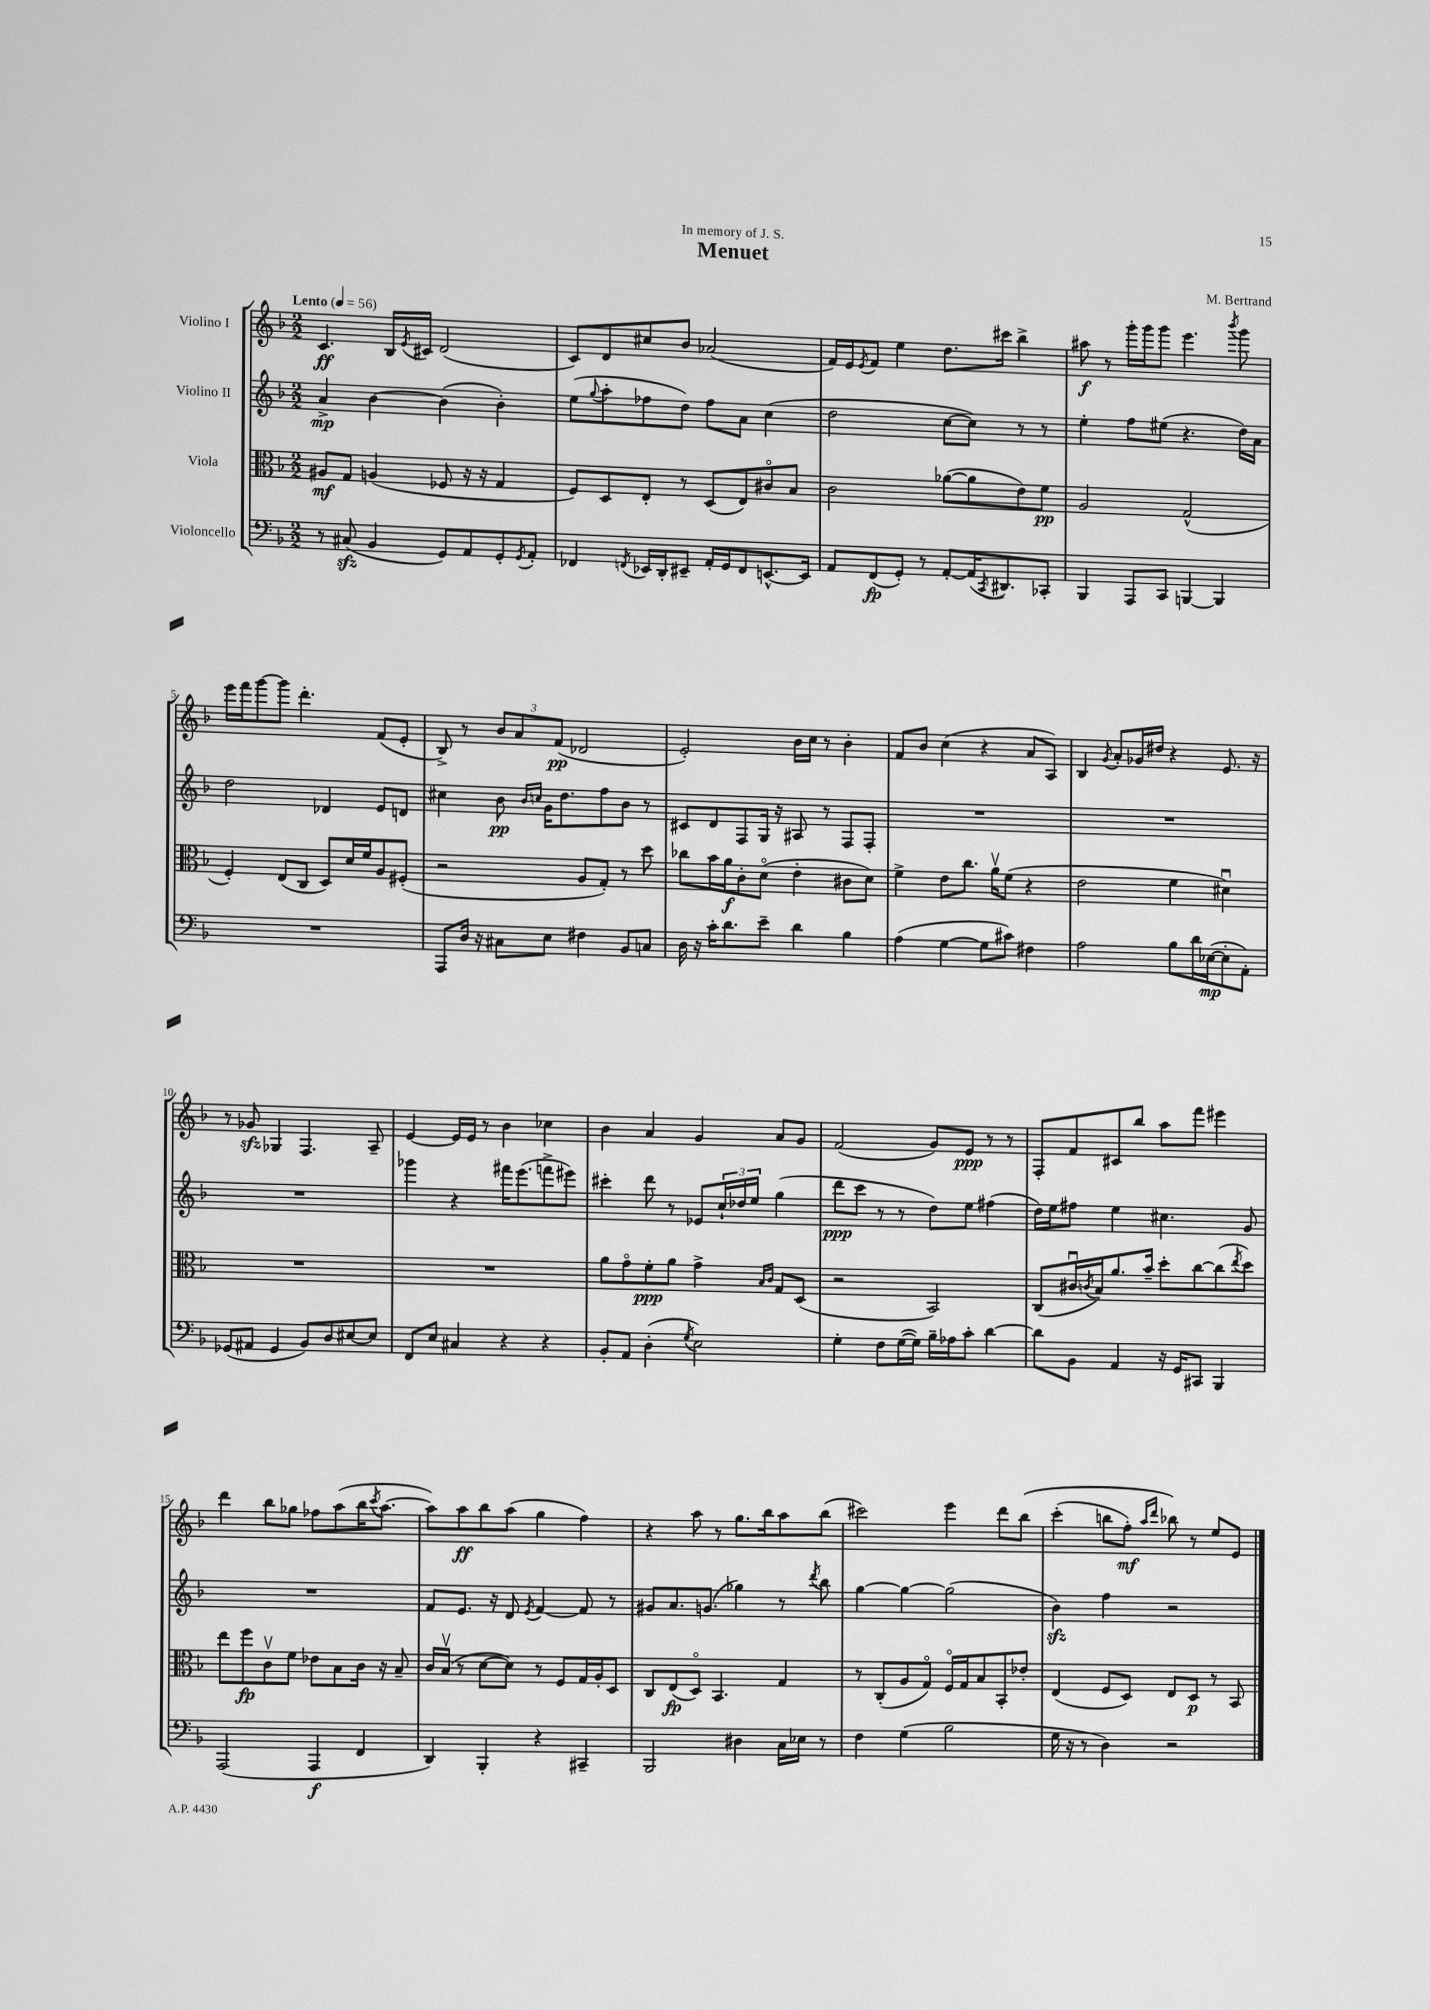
\header { title = "Menuet" composer = "M. Bertrand" dedication = "In memory of J. S." }
<<
\new StaffGroup <<
\new Staff = "s0" \with { instrumentName = "Violino I" } {
    \clef treble \key f \major \numericTimeSignature \time 2/2 \tempo "Lento" 4 = 56
    c'4.\ff bes16 \acciaccatura { e'8 } cis'16 d'2( |
    c'8) d'8 cis''8 bes'8 aes'2( |
    f'16) e'16 \acciaccatura { e'8 } f'8 e''4 d''8. cis'''16 bes''4-> |
    ais''8\f r8 g'''16-. g'''16 g'''8 e'''4. \acciaccatura { bes'''8 } g'''8 |
    e'''16 f'''16 g'''8~ g'''8 d'''4.-. f'8( e'8-. |
    bes8->) r8 \tuplet 3/2 { bes'8 a'8 f'8\pp( } des'2 |
    e'2-.) bes'16 c''16 r8 bes'4-. |
    f'8 bes'8 c''4( r4 a'8 a8) |
    bes4 \acciaccatura { g'8 } a'8-. ges'16 dis''16 r4 e'8. r16 |
    r8 ges'8\sfz ges4 f4. a8-- |
    e'4~ e'16 e'16 r8 bes'4 ces''4 |
    bes'4 a'4 g'4 a'8 g'8 |
    f'2( g'8) e'8\ppp r8 r8 |
    f8-. f'8 cis'8 bes''8 a''8 f'''8 eis'''4 |
    d'''4 bes''8 ges''8 fes''8 a''8( bes''16 \acciaccatura { c'''8 } a''8.~ |
    a''8) a''8\ff bes''8 a''8( g''4 f''4) |
    r4 a''8 r8 g''8. bes''16 a''8 bes''8( |
    cis'''2) e'''4 d'''8 bes''8\( |
    c'''4-.( b''8 f''8-.\mf) \grace { a''16 d'''16 } bes''8\) r8 e''8 e'8 \bar "|." |
}
\new Staff = "s1" \with { instrumentName = "Violino II" } {
    \clef treble \key f \major \numericTimeSignature \time 2/2
    a'4->\mp bes'4~ bes'4( bes'4-.) |
    e''8( \appoggiatura { g''8 } a''8-. fes''8 d''8) fes''8 a'8 c''4( |
    d''2 c''8~ c''8) r8 r8 |
    e''4-. f''8 eis''8( r4. d''16) a'16 |
    d''2 des'4 e'8 d'8 |
    cis''4 bes'8\pp \grace { bes'16 c''16 } g'16 d''8. f''8 bes'8 r8 |
    cis'8 d'8 f8 g16 r16 ais8 r8 f8 f8-. |
    R1 |
    R1 |
    R1 |
    ges'''4 r4 fis'''16 e'''8.( f'''8-> eis'''8) |
    cis'''4-. d'''8 r8 ees'8 \tuplet 3/2 { c''16-! des''16 e''16 } g''4( |
    d'''8\ppp c'''8 r8 r8 d''8) e''8 fis''4( |
    d''16) e''16 fis''8 e''4 cis''4. g'8 |
    R1 |
    f'8 e'8. r16 d'8 \acciaccatura { e'8 } f'4~ f'8 r8 |
    gis'8 a'8. g'8.( ges''4) r8 \acciaccatura { d'''8 } bes''8 |
    g''4~ g''4~ g''2( |
    bes'4\sfz) f''4 r2 \bar "|." |
}
\new Staff = "s2" \with { instrumentName = "Viola" } {
    \clef alto \key f \major \numericTimeSignature \time 2/2
    ais8\mf g8 a4( fes8 r16 r16 g4 |
    f8) d8 e8-. r8 d8( e8) cis'8\flageolet bes8 |
    c'2 aes'8~( aes'8 e'8) f'8\pp |
    a2 g2-^( |
    f4-.) e8( c8 d8) d'16 f'16 a8 fis8-.( |
    r2 a8 g8-.) r8 d''8 |
    ces''8 bes'16 a'16\f c'8-. d'8\flageolet( e'4-. cis'8 d'8) |
    f'4-> e'8 c''8. a'16\upbow f'8( r4 |
    e'2 f'4 dis'4\downbow) |
    R1 |
    R1 |
    a'8 g'8\flageolet f'8-.\ppp a'8 g'4-> \grace { bes16 c'16 } g8 d8( |
    r2 bes,2) |
    c8( cis'16\downbow \acciaccatura { c'8 } bes16) a'8. bes'16-- d''8-. c''8~ c''8( \acciaccatura { e''8 } d''8) |
    e''8 f''8\fp c'8\upbow f'8 ees'8 bes8 c'16 r16 bes8-- |
    c'16 bes16\upbow( r8 d'8~ d'8) r8 f8 g16 a16-. d8 |
    c8 e8\fp( d8\flageolet) bes,4. g4 |
    r8 c8-.( a8 g8\flageolet) f16\flageolet g16 bes8 bes,8-. ees'8-. |
    e4( f8 d8) e8 d8\p r8 bes,8 \bar "|." |
}
\new Staff = "s3" \with { instrumentName = "Violoncello" } {
    \clef bass \key f \major \numericTimeSignature \time 2/2
    r8 cis8\sfz( bes,4 g,8) a,8 g,8-. \acciaccatura { g,8 } a,8-. |
    fes,4 \acciaccatura { f,8 } ees,16 d,16-. eis,8-- a,16-. g,16 f,8 e,8.~-^ e,16 |
    a,8 f,8\fp( g,8-.) r8 a,8~-. a,16( \acciaccatura { c,8 } dis,8.) ces,8-. |
    bes,,4 a,,8 c,8 b,,4~ b,,4 |
    R1 |
    a,,8 d16 r16 cis8 e8 fis4 bes,8 c8 |
    d16 r16 c'16-. d'8. e'8-- d'4 bes4 |
    a4( g4~ g8 cis'8) fis4 |
    a2 bes8 d'16 ees16~\mp( ees8-. a,8-.) |
    ges,8( ais,8 ges,4 bes,8) d8 eis8~ eis8 |
    f,8 e8 cis4 r4 r4 |
    bes,8-. a,8 d4-.( \acciaccatura { g8 } e2) |
    g4-. f8 g16~( g16) bes16-- aes16 c'8-. d'4~ |
    d'8 bes,8 a,4 r16 g,16 cis,8 bes,,4 |
    a,,2( a,,4\f f,4 |
    d,4) bes,,4-. r4 cis,4-- |
    bes,,2 dis4 c16 ees16 r8 |
    f4 g4( bes2 |
    g16 r16 r8 d4) r2 \bar "|." |
}
>>
>>
